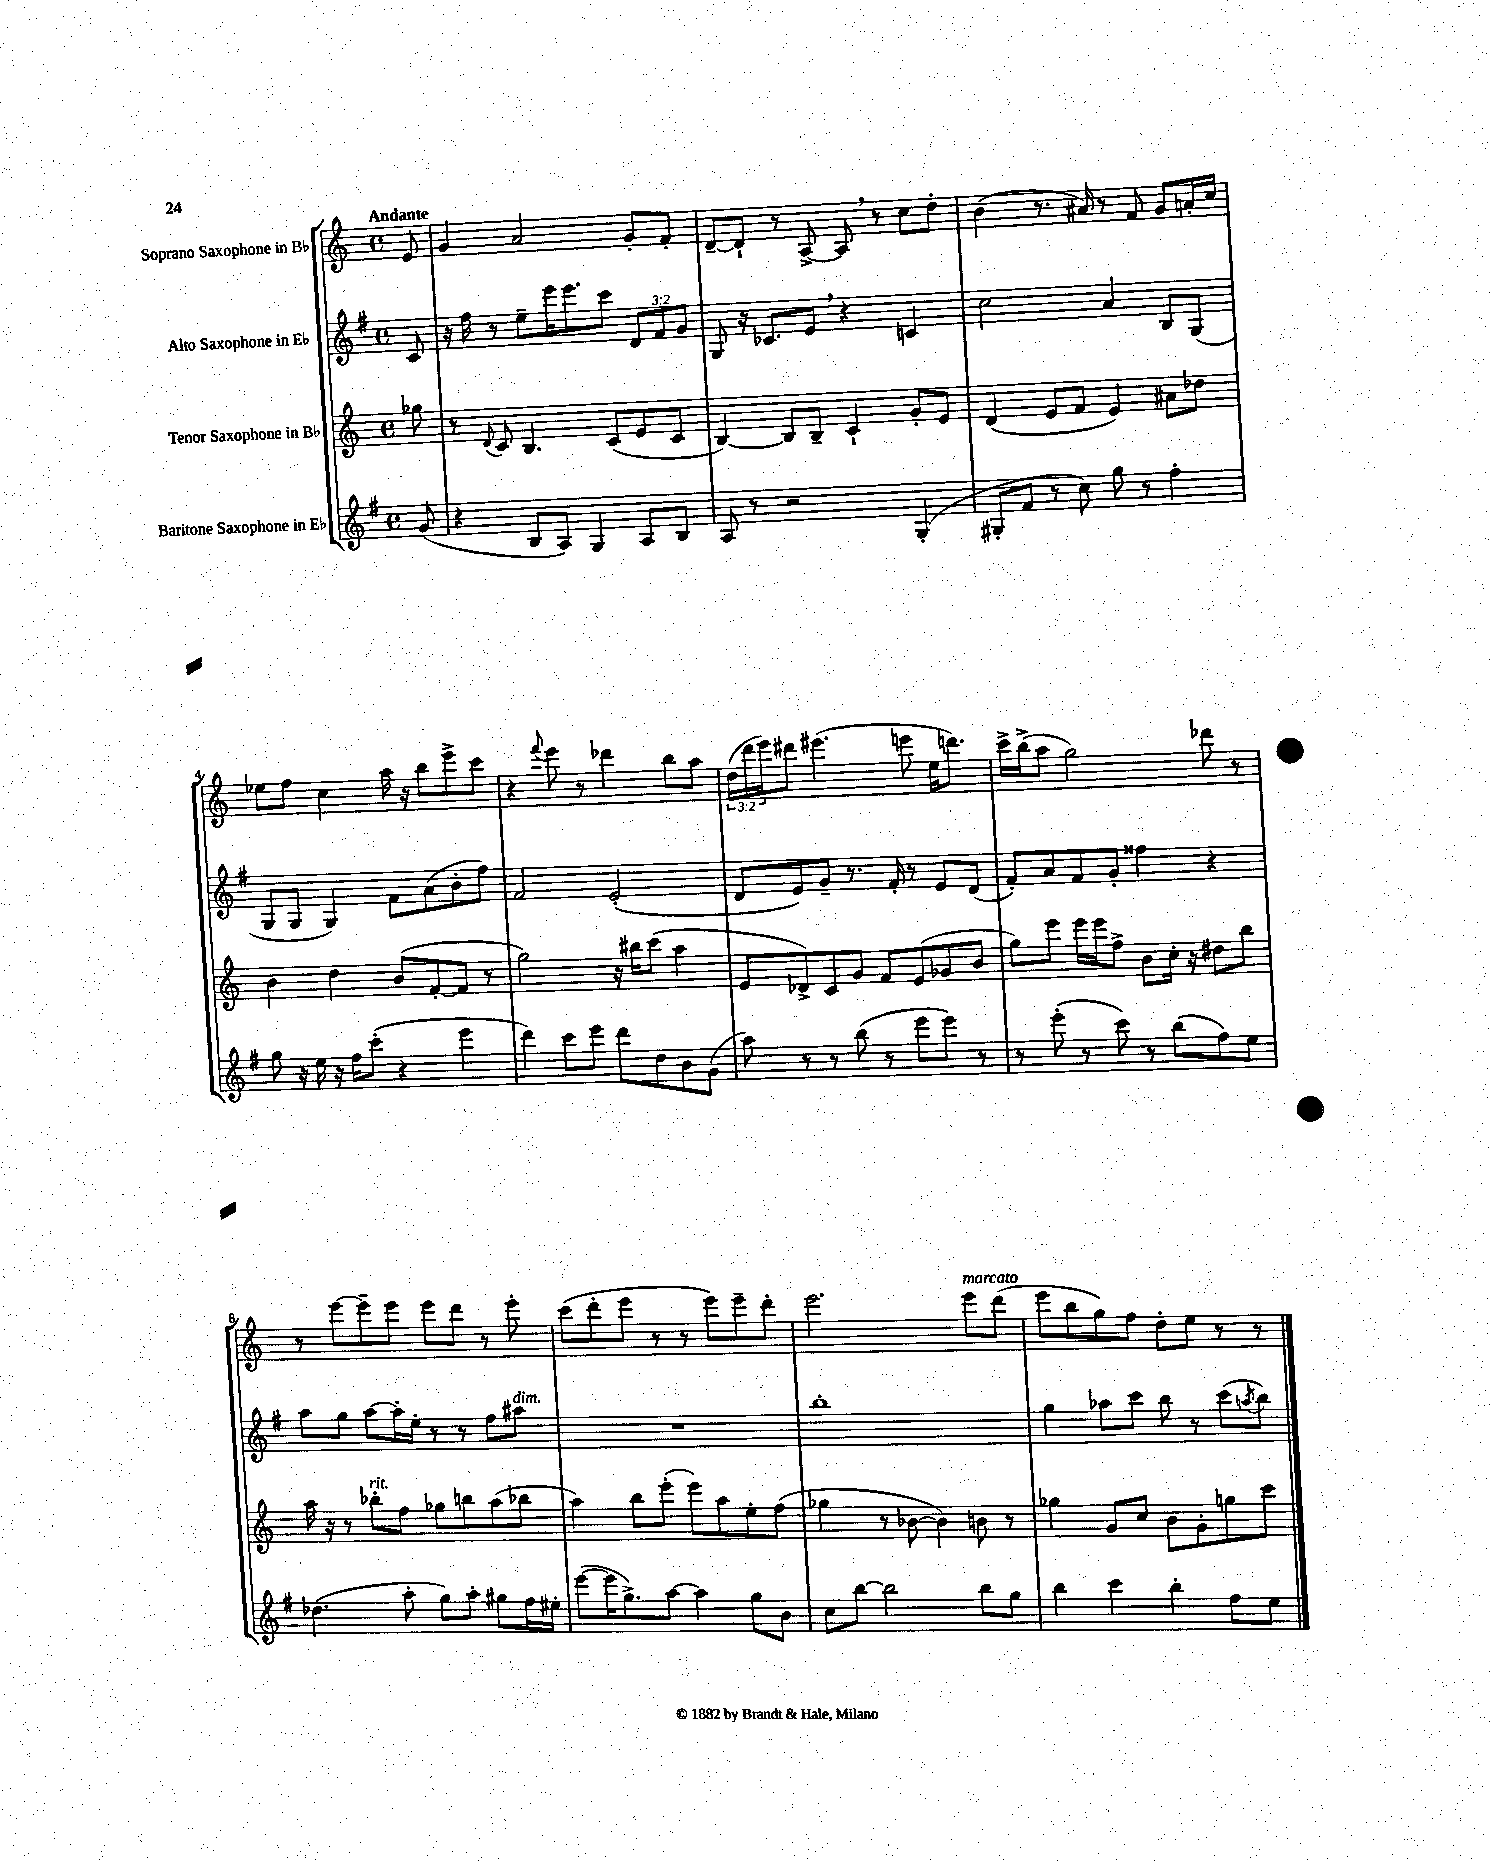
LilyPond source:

<<
\new StaffGroup <<
\new Staff = "s0" \with { instrumentName = "Soprano Saxophone in Bb" } {
    \clef treble \key c \major \defaultTimeSignature \time 4/4 \override Staff.TupletNumber.text = #tuplet-number::calc-fraction-text \partial 8 \tempo "Andante"
    e'8 |
    g'4 a'2 g'8-. f'8-. |
    d'8~-- d'8-! r8 a8~-> a8 \breathe r8 c''8 d''8-. |
    b'4( r8. ais'16) r8 f'8 g'8 a'16-. c''16 |
    ees''8 f''8 c''4 a''16 r16 b''8 e'''8-> c'''8 |
    r4 \appoggiatura { f'''8 } e'''8 r8 des'''4 b''8 a''8 |
    \tuplet 3/2 { d''16( d'''16 e'''16) } dis'''8 eis'''4.( e'''8 e''16 d'''8.) |
    c'''16-> b''16->( a''8 g''2) des'''8 r8 |
    r8 e'''8~ e'''8-- e'''8 e'''8 d'''8 r8 e'''8-. |
    c'''8( d'''8-. e'''8 r8 r8 e'''8) e'''8-- d'''8-. |
    e'''2. e'''8^\markup { \italic "marcato" } d'''8( |
    e'''8 b''8 g''8) f''8 d''8-. e''8 r8 r8 \bar "|." |
}
\new Staff = "s1" \with { instrumentName = "Alto Saxophone in Eb" } {
    \clef treble \key g \major \defaultTimeSignature \time 4/4 \override Staff.TupletNumber.text = #tuplet-number::calc-fraction-text \partial 8
    c'8 |
    r16 fis''16 r8 e''8-- e'''16 e'''8. c'''8 \tuplet 3/2 { d'8 fis'8 g'8 } |
    g8 r16 ces'8. e'8 \breathe r4 c'4 |
    c''2 a'4 b8 g8( |
    g8 g8 g4) fis'8 a'8( b'8-. fis''8) |
    fis'2 e'2-.( |
    d'8 e'8) g'8-- r8. fis'16-. r8 e'8 d'8( |
    fis'8-.) a'8 fis'8 g'8-. fisis''4 r4 |
    a''8 g''8 a''8~ a''16-. e''16-. r8 r8 fis''8 ais''8^\markup { \italic "dim." } |
    R1 |
    b''1-. |
    g''4 aes''8 c'''8 b''8 r8 c'''8( \acciaccatura { a''8 } b''8) \bar "|." |
}
\new Staff = "s2" \with { instrumentName = "Tenor Saxophone in Bb" } {
    \clef treble \key c \major \defaultTimeSignature \time 4/4 \partial 8
    ges''8 |
    r8 \appoggiatura { d'8 } c'8 b4. c'8( e'8 c'8 |
    b4~) b8 b8-- c'4-! g'8-. e'8 |
    d'4( e'8 f'8 e'4) ais'8 des''8 |
    b'4 d''4 b'8( f'8~-. f'8 r8 |
    g''2) r16 bis''16 c'''8( a''4 |
    e'8 des'8->) c'8 g'8 f'8 e'8( ges'8 b'8 |
    g''8) e'''8 e'''16 e'''16 f''8-> b'8 c''16-. r16 dis''8 b''8 |
    a''16 r16 r8 bes''8-.^\markup { \italic "rit." } f''8 ges''8 b''8 a''8( bes''8 |
    a''4) b''8 e'''8-.( e'''8) a''8 e''8-. f''8( |
    ges''4 r8 bes'8~ bes'4) b'8 r8 |
    ges''4 g'8 c''8 b'8 g'8-. g''8 c'''8 \bar "|." |
}
\new Staff = "s3" \with { instrumentName = "Baritone Saxophone in Eb" } {
    \clef treble \key g \major \defaultTimeSignature \time 4/4 \partial 8
    g'8( |
    r4 b8 a8) g4 a8 b8 |
    a8 r8 r2 g4-.( |
    gis8-. fis'8 r8 c''8) g''8 r8 fis''4-. |
    g''8 r16 e''16 r16 fis''16 c'''8-.( r4 e'''4 |
    d'''4) c'''8 e'''8 d'''8 d''8 b'8 g'8( |
    a''8) r8 r8 b''8( r8 e'''8 e'''8) r8 |
    r8 e'''8-.( r8 c'''8) r8 b''8( fis''8) e''8 |
    des''4.( a''8-. g''8) a''8-. gis''8 fis''16 eis''16-. |
    e'''8~( e'''16 g''8.->) a''8~ a''4 g''8 b'8 |
    c''8 b''8~ b''2 b''8 g''8 |
    b''4 c'''4 b''4-. fis''8 e''8 \bar "|." |
}
>>
>>
